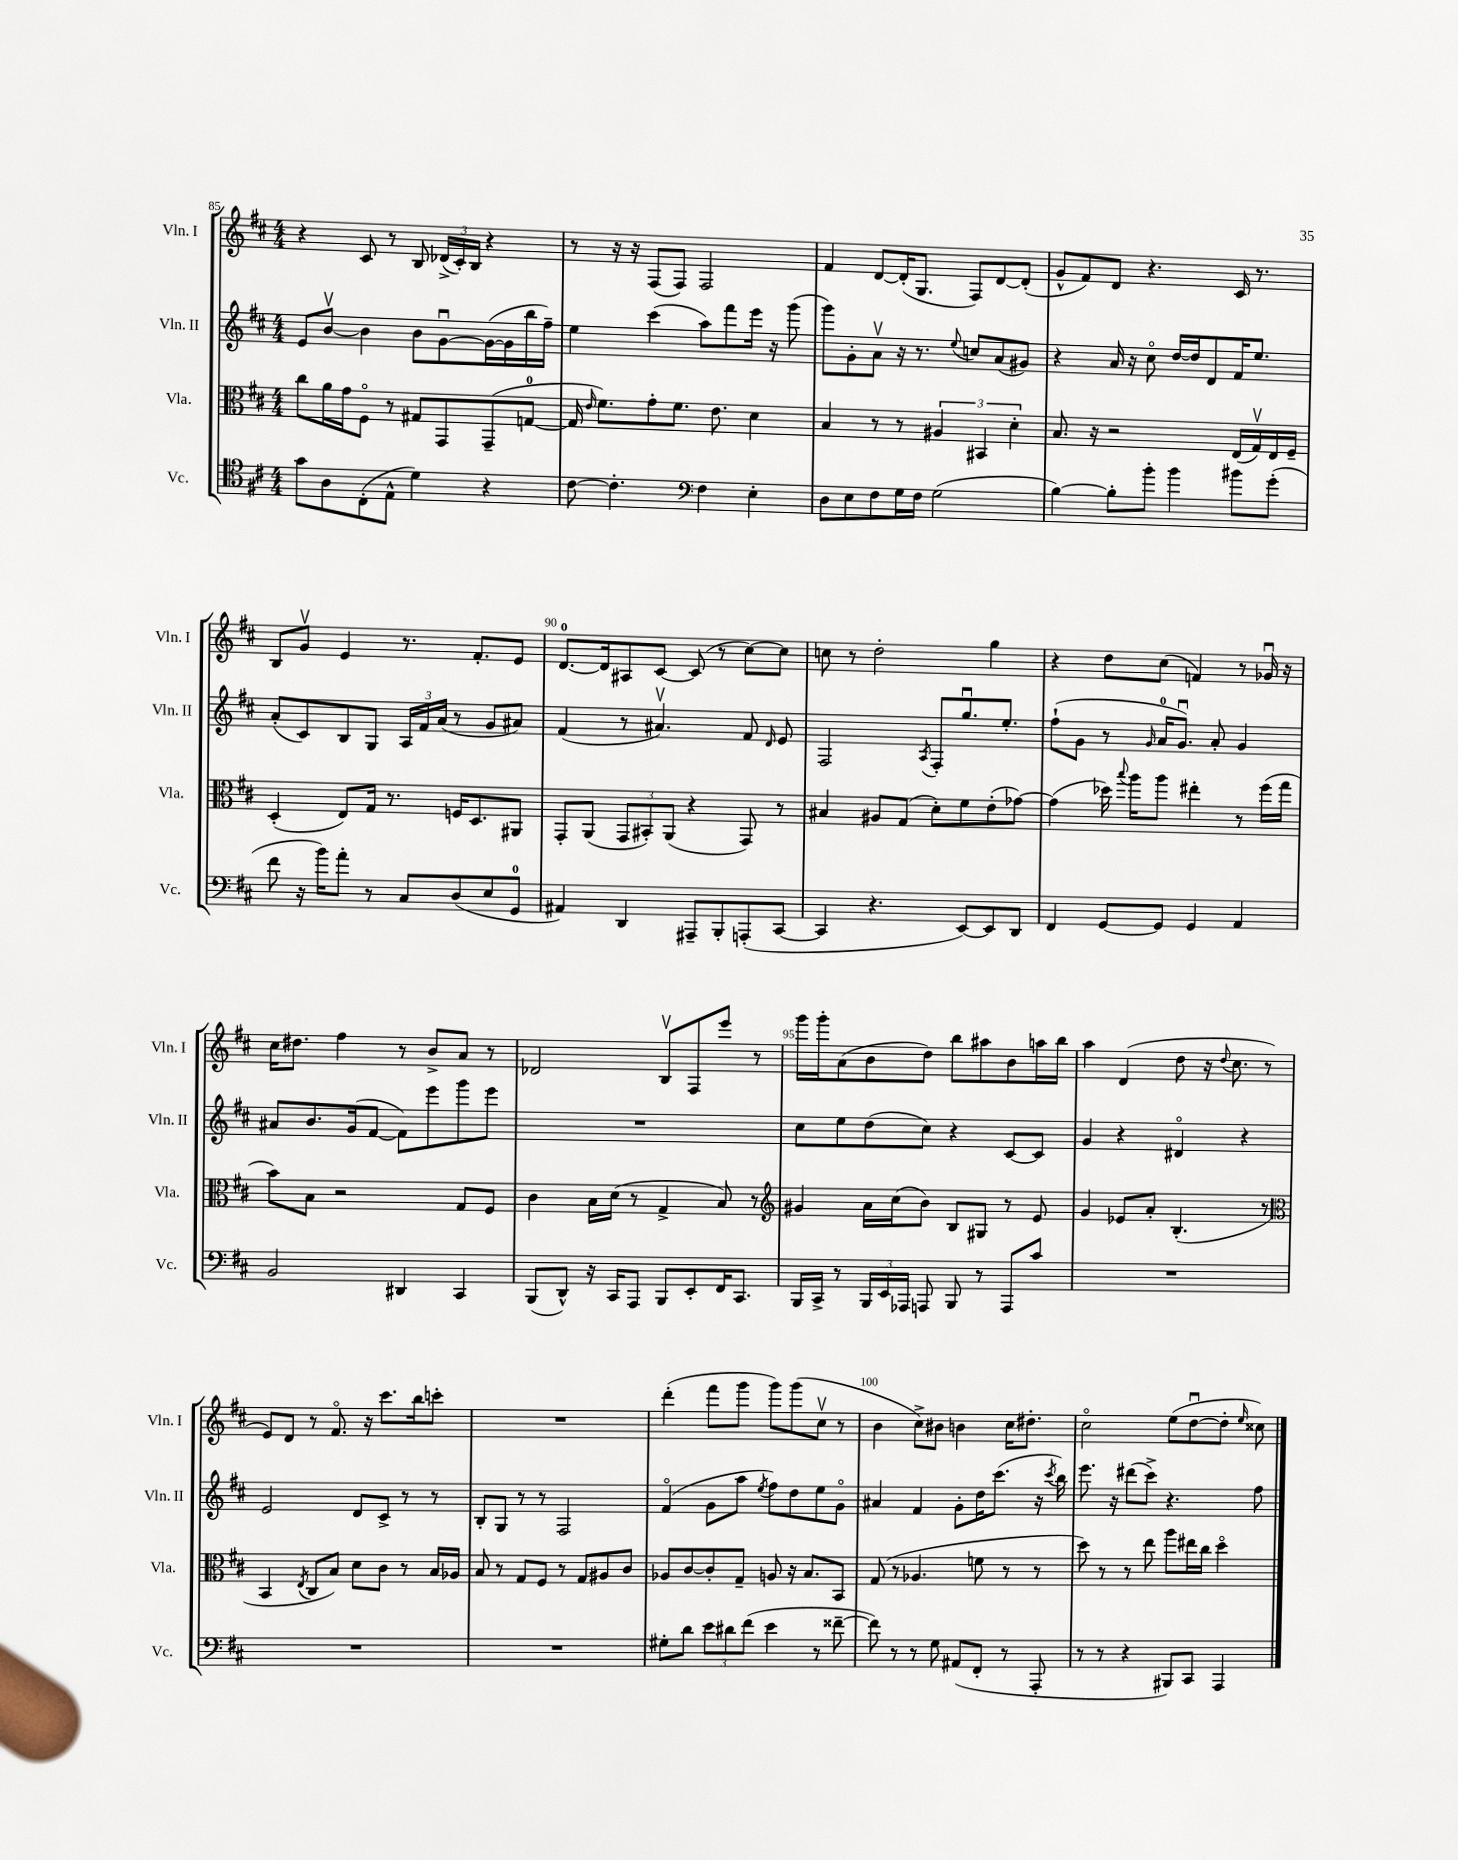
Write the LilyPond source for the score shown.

<<
\new StaffGroup <<
\new Staff = "s0" \with { instrumentName = "Vln. I" shortInstrumentName = "Vln. I" } {
    \clef treble \key d \major \numericTimeSignature \time 4/4
    \autoBeamOff r4 cis'8 r8 b8 \tuplet 3/2 { des'16[->( cis'16-.) b16] } r4 |
    r8 r16 r16 fis8[( fis8]) fis2 |
    fis'4 d'8[~ d'16-.( g8.] fis8[) d'8~ d'8]-.( |
    g'8[-^ fis'8) d'8] r4. cis'16 r8. |
    b8[ g'8]\upbow e'4 r8. fis'8.[-. e'8] |
    d'8.[-0~ d'16 ais8 cis'8]~ cis'8( r8 cis''8[~) cis''8] |
    c''8 r8 d''2-. g''4 |
    r4 d''8[ cis''8]( f'4) r8 ges'16\downbow r16 |
    cis''16[ dis''8.] fis''4 r8 b'8[-> a'8] r8 |
    des'2 b8[\upbow fis8 e'''8] r8 |
    g'''16[ g'''16-. a'8( b'8 d''8]) b''8[ ais''8 b'8 a''16 b''16] |
    a''4 d'4( d''8 r16 \appoggiatura { d''8 } cis''8. r8 |
    e'8[) d'8] r8 fis'8.\flageolet r16 cis'''8.[ b''16 c'''8]-. |
    R1 |
    d'''4-.( fis'''8[ g'''8] g'''8[) g'''8( cis''8]\upbow r8 |
    b'4 cis''8[->) bis'8] b'4 cis''16[ dis''8.]-. |
    cis''2\flageolet e''8[( d''8~\downbow d''8]-. \grace { e''16 } cisis''8) \bar "|." |
}
\new Staff = "s1" \with { instrumentName = "Vln. II" shortInstrumentName = "Vln. II" } {
    \clef treble \key d \major \numericTimeSignature \time 4/4
    \autoBeamOff e'8[ b'8]~\upbow b'4 b'8[ g'8~\downbow g'16~( g'16 b''16 fis''16]--) |
    e''4 cis'''4( a''8[) fis'''8 e'''16] r16 g'''8( |
    g'''8[) g'8-. a'8]\upbow r16 r8. \appoggiatura { e''8 } c''8[ a'8( gis'8]) |
    r4 a'16 r16 cis''8\flageolet d''16[~ d''16 d'8 fis'16 e''8.] |
    a'8[-.( cis'8) b8 g8] \tuplet 3/2 { a16[ fis'16 a'16]( } r8 g'8[ ais'8]) |
    fis'4( r8 ais'4.\upbow) fis'8 \grace { d'16 } e'8 |
    fis2 \acciaccatura { a8 } fis8[-. g''8.\downbow e''8.]-. |
    fis''8[-!( g'8] r8 \grace { g'16 } a'16[-0 g'8.]\downbow) a'8-. g'4 |
    ais'8[ b'8. g'16( fis'8]~ fis'8[) e'''8 g'''8 e'''8] |
    R1 |
    cis''8[ e''8 d''8( cis''8]) r4 cis'8[~ cis'8] |
    g'4 r4 dis'4\flageolet r4 |
    e'2 d'8[ cis'8]-> r8 r8 |
    b8[-. g8] r8 r8 fis2 |
    fis'4\flageolet( g'8[ a''8] \acciaccatura { e''8 } fis''8[) d''8 e''8 g'8]\flageolet |
    ais'4 fis'4 g'8[-. d''16 cis'''8.]( r16 \acciaccatura { cis'''8 } b''16) |
    e'''8. r16 dis'''8[( cis'''8]->) r4. fis''8 \bar "|." |
}
\new Staff = "s2" \with { instrumentName = "Vla." shortInstrumentName = "Vla." } {
    \clef alto \key d \major \numericTimeSignature \time 4/4
    \autoBeamOff cis''8[ a'16 g'16 fis8]\flageolet r8 gis8[ g,8 g,8--( g8]-0~ |
    g16 \grace { e'16 } fis'8.[) g'8-. fis'8.] e'8. d'4 |
    b4 r8 r8 \tuplet 3/2 { ais4 bis,4 d'4-. } |
    b8. r16 r2 e16[( g16\upbow) e16 fis16]-- |
    d4-.( e8[) g16] r8. f16[ d8. ais,8] |
    g,8[-. a,8]( \tuplet 3/2 { g,8[ bis,8-.) a,8]( } r4 g,8) r8 |
    bis4 ais8[ g8]( d'8[-.) fis'8 e'8-.( ges'8]~) |
    ges'4( des''16) \appoggiatura { b''8 } a''16[ a''8] eis''4-. r8 fis''16[( g''16] |
    b'8[) b8] r2 g8[ fis8] |
    cis'4 b16[ d'16]( r8 g4-> b8) r8 |
    \clef treble gis'4 a'16[ cis''16( b'8]) b8[ gis8] r8 e'8 |
    g'4 ees'8[ a'8]-. b4.-.( r8 |
    \clef alto b,4 \acciaccatura { e8 } cis8[ b8]) d'8[ cis'8] r8 b16[ aes16] |
    b8 r8 g8[ fis8] r8 g8[ ais8 cis'8] |
    aes8[ cis'8~ cis'8-. g8]-- a8 r16 b8.[ b,8] |
    g8( r8 aes4. f'8 r8 r8 |
    d''8) r8 r8 e''8 a''8[ eis''16 cis''16] d''4\flageolet \bar "|." |
}
\new Staff = "s3" \with { instrumentName = "Vc." shortInstrumentName = "Vc." } {
    \clef tenor \key d \major \numericTimeSignature \time 4/4
    \autoBeamOff g'8[ a8 cis8-.( e8]-^ d'4) r4 |
    cis'8~ cis'4.-. \clef bass fis4 e4-. |
    d8[ e8 fis8 g16 fis16] g2( |
    b4~) b8[-. b'8]-. b'4 bis'8[ g'8]-.( |
    fis'8 r16 b'16[) a'8]-. r8 cis8[ d8( e8 g,8]-0 |
    ais,4) d,4 ais,,8[-- b,,8-. a,,8-.( cis,8]~ |
    cis,4 r4. e,8[~) e,8 d,8] |
    fis,4 g,8[~ g,8] g,4 a,4 |
    b,2 dis,4 cis,4 |
    b,,8[( d,8]-^) r16 cis,16[ a,,8] b,,8[ e,8-. fis,16 cis,8.] |
    b,,16[ cis,16]-> r8 \tuplet 3/2 { b,,16[ e,16 aes,,16] } a,,8 b,,8 r8 a,,8[ cis'8] |
    R1 |
    R1 |
    R1 |
    gis8[-. d'8] \tuplet 3/2 { e'8[ dis'8 fis'8]( } e'4 r8 fisis'8~-- |
    fisis'8) r8 r8 g8 ais,8[( fis,8]-. r8 a,,8-. |
    r8 r8 r4 bis,,8[) cis,8] a,,4 \bar "|." |
}
>>
>>
\layout { \context { \Score currentBarNumber = #85 \override BarNumber.break-visibility = ##(#f #t #t) barNumberVisibility = #(every-nth-bar-number-visible 5) } }
